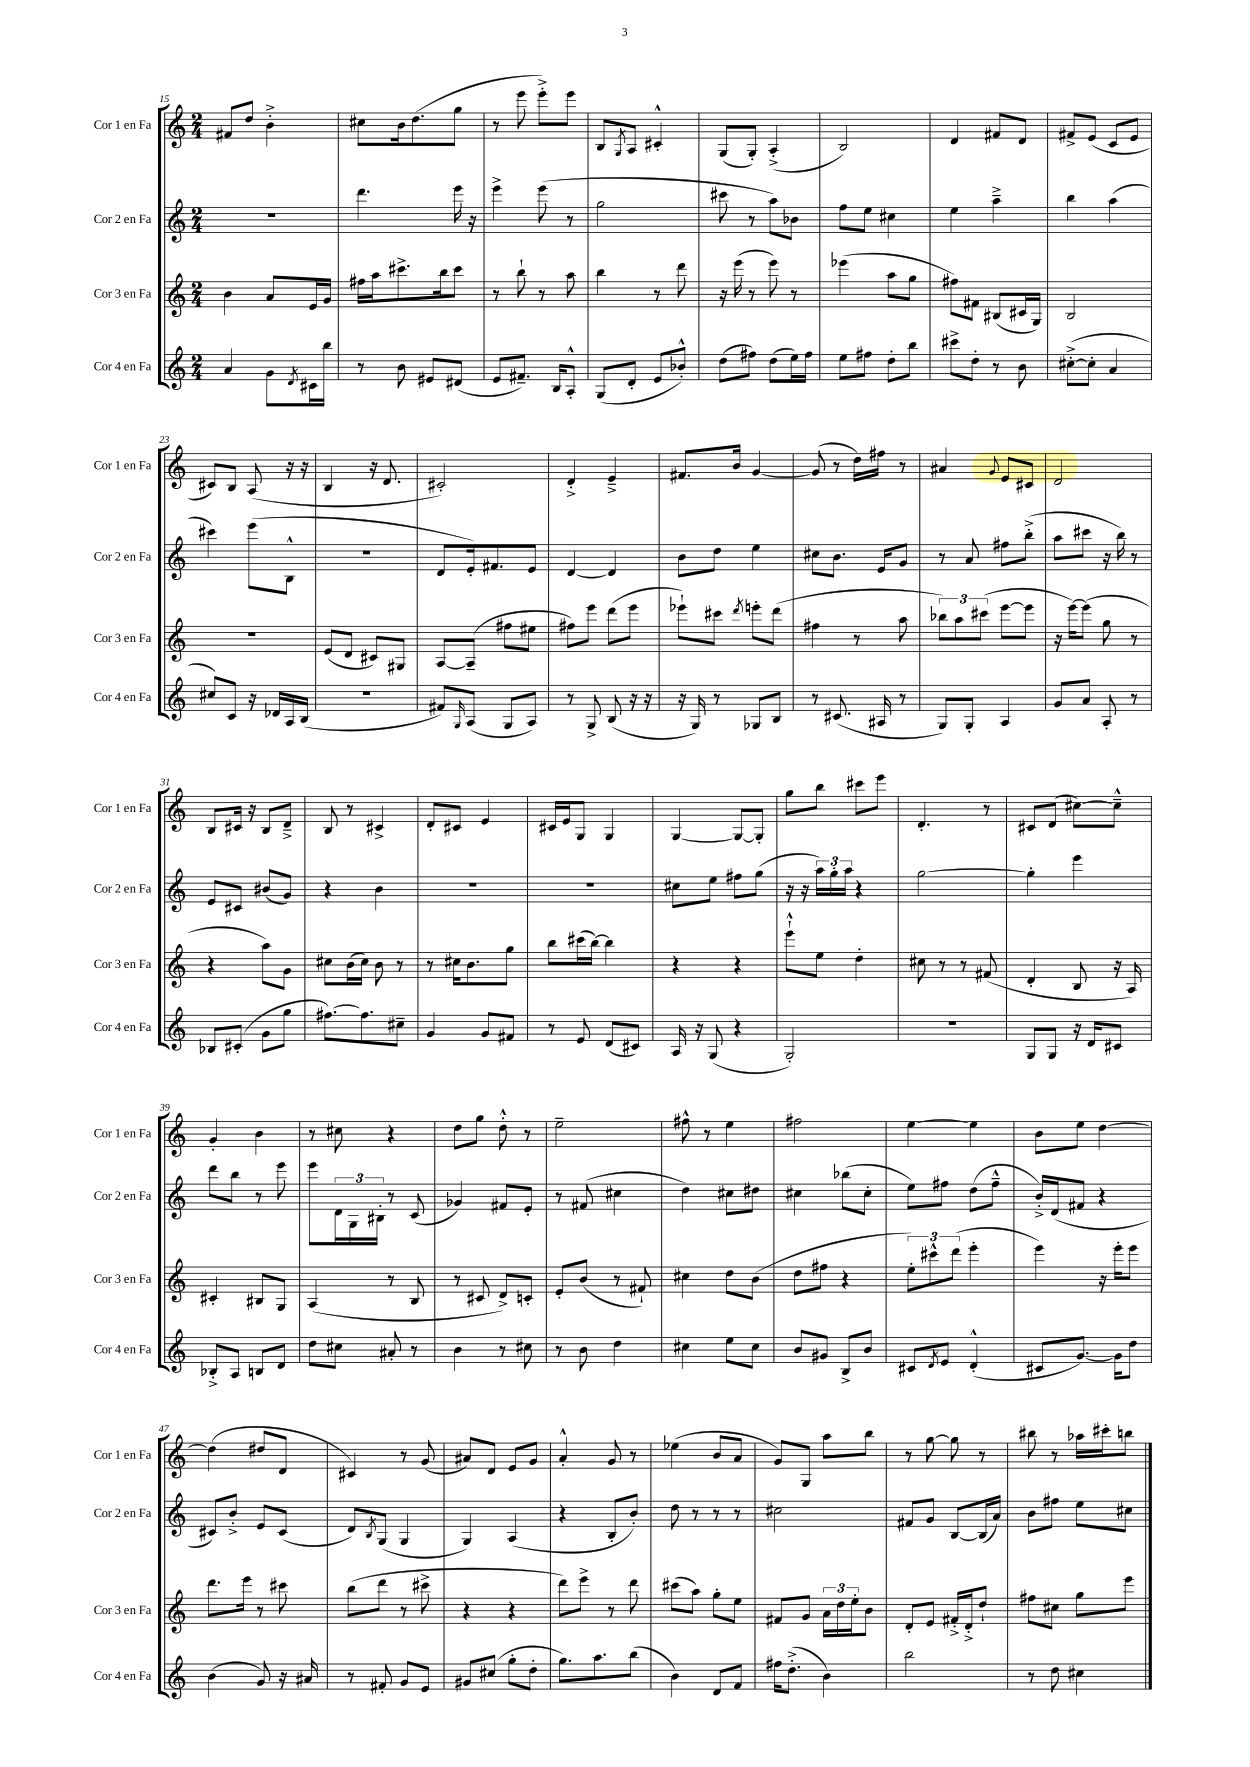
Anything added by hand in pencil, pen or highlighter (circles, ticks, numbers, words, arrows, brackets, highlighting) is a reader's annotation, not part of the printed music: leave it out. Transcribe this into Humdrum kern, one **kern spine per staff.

**kern	**kern	**kern	**kern
*staff4	*staff3	*staff2	*staff1
*clefG2	*clefG2	*clefG2	*clefG2
*k[]	*k[]	*k[]	*k[]
*M2/4	*M2/4	*M2/4	*M2/4
4a	4b	2r	8f#
.	.	.	8dd
8g	8a	.	4b'^
8qd	.	.	.
16c#	16e	.	.
16bb	16g	.	.
=	=	=	=
8r	16ff#	4.ddd	8cc#
.	16aa	.	.
8b	8.ccc#^	.	16b
.	.	.	(8.dd
8e#	.	.	.
.	16bb	.	.
(8d#	8ccc#	16eee	8gg
.	.	16r	.
=	=	=	=
8e	8r	4eee^	8r
8.f#~)	8bb`	.	8eee
.	8r	(8eee	8eee'^)
16B	.	.	.
8A'^^	8aa	8r	8eee
=	=	=	=
(8G	4bb	2gg	8B
.	.	.	8qG
8d'	.	.	8A
8e	8r	.	4c#'^^
8b-'^^)	8ddd	.	.
=	=	=	=
(8dd	16r	8ccc#	(8G
.	(16eee	.	.
8ff#)	8r	8r	8G')
(8dd	8eee)	8aa)	(4A'^
16ee)	8r	8b-	.
16ff#	.	.	.
=	=	=	=
8ee	(4eee-	8ff	2B)
8ff#	.	8ee	.
8dd'	8aa	4cc#	.
8bb	8gg	.	.
=	=	=	=
8ccc#^	8ff#)	4ee	4d
8dd'	8f#	.	.
8r	(8B#	4aa~^	8f#
8b	16c#	.	8d
.	16G)	.	.
=	=	=	=
([8cc#'^	2B	4bb	8f#^
8cc#']	.	.	(8e
4a	.	(4aa	8c
.	.	.	8e
=	=	=	=
8cc#)	2r	4ccc#)	8c#)
8c	.	.	8B
16r	.	(8eee	(8A
16d-	.	.	.
16A	.	8B^^	16r
(16B	.	.	16r
=	=	=	=
2r	(8e	2r	4B
.	8d	.	.
.	8c#)	.	16r
.	.	.	8.d
.	8G#	.	.
=	=	=	=
8f#)	[8A	8d	2c#')
16qqG	.	.	.
(8A	(8A~]	16e')	.
.	.	8.f#	.
8G	8ff#	.	.
8A)	8ee#	8e	.
=	=	=	=
8r	8ff#)	[4d	4d'^
8G^	8eee	.	.
(8B	(8ddd	4d]	4e~^
16r	8eee	.	.
16r	.	.	.
=	=	=	=
16r	8eee-`)	8b	8.f#
16G)	.	.	.
8r	8ccc#	8dd	.
.	.	.	16b
.	8qddd	.	.
8G-	8eee'	4ee	[4g
8B	(8ddd	.	.
=	=	=	=
8r	4ff#	8cc#	(8g]
(8.c#	.	8.b	8r
.	8r	.	16dd)
16A#	.	16e	16ff#
8r	8aa	8g	8r
=	=	=	=
8G)	12bb-)	8r	4a#
.	12aa	.	.
8G'	.	8a	.
.	(12ccc#	.	.
.	.	.	8qqg
4A	[8eee	8ff#	8e
.	8eee]	(8bb'^	8c#
=	=	=	=
8g	16r	8aa	2d
.	[16eee)	.	.
8a	(8eee]	8ccc#	.
8A'	8gg	16r	.
.	.	16bb)	.
8r	8r	8r	.
=	=	=	=
8B-	4r	8e	8B
(8c#'	.	8c#	16c#
.	.	.	16r
8g	8aa)	(8b#	8B
8gg	8g	8g)	8d~^
=	=	=	=
[8.ff#)	8cc#	4r	8B
.	(16b	.	8r
8.ff#]	16cc#)	.	.
.	8b	4b	4c#^
8cc#~	8r	.	.
=	=	=	=
4g	8r	2r	8d'
.	16cc#	.	8c#
.	8.b	.	.
8g	.	.	4e
8f#	8gg	.	.
=	=	=	=
8r	8bb	2r	16c#
.	.	.	16e
8e	(16ccc#	.	8G
.	[16bb)	.	.
(8d	4bb]	.	4G
8c#)	.	.	.
=	=	=	=
16A	4r	8cc#	[4G
16r	.	.	.
(8G	.	8ee	.
4r	4r	8ff#	8G_
.	.	(8gg	8G']
=	=	=	=
2G')	8eee`^^	16r	8gg
.	.	16r	.
.	8ee	24aa)	8bb
.	.	24gg'	.
.	.	24aa	.
.	4dd'	4r	8ccc#
.	.	.	8eee
=	=	=	=
2r	8cc#	[2gg	4.d'
.	8r	.	.
.	8r	.	.
.	(8f#	.	8r
=	=	=	=
8G	4d'	4gg']	8c#
8G	.	.	(8d
16r	8B	4eee	[8cc#)
16d	.	.	.
8c#	16r	.	8cc#~^^]
.	16A)	.	.
=	=	=	=
8B-'^	4c#'	8ddd	4g'
8A	.	8bb	.
8B	8B#	8r	4b
8d	8G	8eee	.
=	=	=	=
8dd	(4A	8eee	8r
8cc#	.	24d	8cc#
.	.	24G	.
.	.	24B#'	.
8a#'	8r	8r	4r
8r	8B	(8c	.
=	=	=	=
4b	8r	4g-)	8dd
.	8c#	.	8gg
8r	8d^)	8f#	8dd'^^
8cc#	8c'	8e'	8r
=	=	=	=
8r	8e'	8r	2ee~
8b	(8b	(8f#	.
4dd	8r	4cc#	.
.	8f#`)	.	.
=	=	=	=
4cc#	4cc#	4dd)	8ff#^^
.	.	.	8r
8ee	8dd	8cc#	4ee
8cc#	(8b	8dd#	.
=	=	=	=
8b	8dd	4cc#	2ff#
8g#	8ff#	.	.
8B^	4r	(8bb-	.
8b	.	8cc#'	.
=	=	=	=
8c#	12ee')	8ee)	[4ee
.	12ccc#^^	.	.
8qd	.	.	.
8e	.	8ff#	.
.	(12ddd	.	.
(4d'^^	4eee'	(8dd	4ee]
.	.	8ff#~^^	.
=	=	=	=
8c#	4eee)	16b'^)	8b
.	.	(16d	.
[8.g)	.	8f#	8ee
.	16r	4r	[4dd
16g]	16eee'	.	.
8dd	8eee	.	.
=	=	=	=
(4b	8.ddd	8c#)	(4dd]
.	.	8b'^	.
.	16eee	.	.
8g)	8r	8e	8dd#
16r	8ccc#	(8c#	8d
16a#	.	.	.
=	=	=	=
8r	(8bb	8d)	4c#)
.	.	8qB	.
8f#'	8ddd	(8G	.
8g	8r	4G	8r
8e	8ccc#^	.	(8g
=	=	=	=
8g#	4r	4G)	8a#)
(8cc#	.	.	8d
8gg'	4r	(4A	8e
8dd'	.	.	8g
=	=	=	=
8.gg)	8ddd)	4r	4a'^^
.	8eee^	.	.
8.aa	.	.	.
.	8r	8B'	8g
(8bb	8ddd	8b')	8r
=	=	=	=
4b)	(8ccc#	8dd	(4ee-
.	8aa)	8r	.
8d	8gg'	8r	8b
8f	8ee	8r	8a
=	=	=	=
16ff#	8f#	2cc#	8g)
(8.dd'^	.	.	.
.	8g	.	8G
4b)	24a	.	8aa
.	24dd	.	.
.	24ee'	.	.
.	8b	.	8bb
=	=	=	=
2bb	8d'	8f#	8r
.	8e	8g	[8gg
.	16f#'^	[8B	8gg]
.	16d'^	.	.
.	8dd`	(16B]	8r
.	.	16a)	.
=	=	=	=
8r	8ff#	8b	8bb#
8dd	8cc#	8ff#	8r
4cc#	8gg	8ee	16aa-
.	.	.	16ccc#'
.	8eee	8cc#	8bb
==	==	==	==
*-	*-	*-	*-
